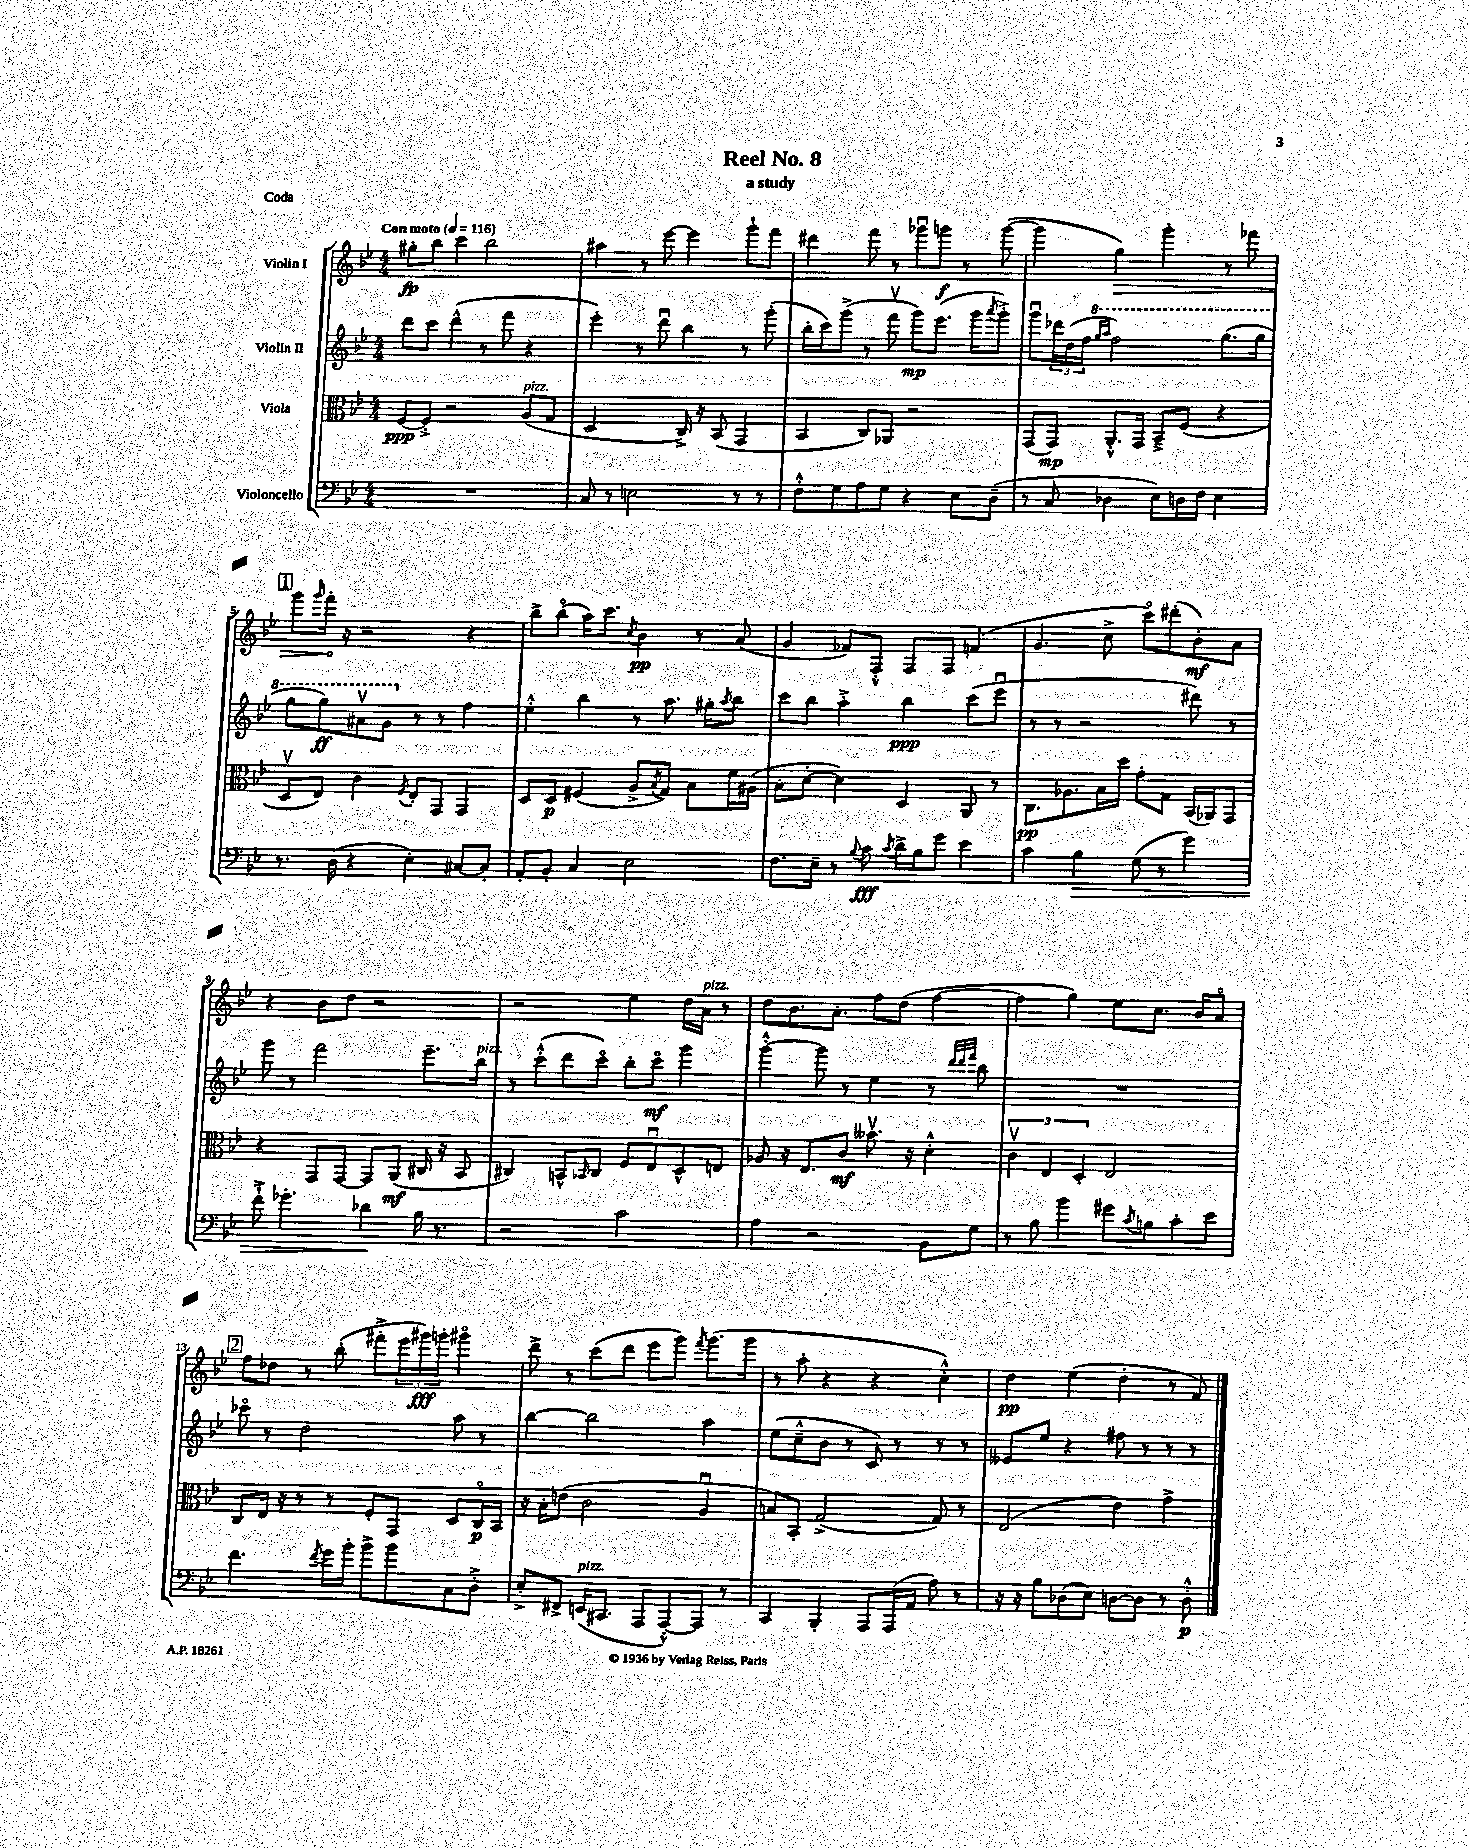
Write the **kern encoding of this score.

**kern	**kern	**kern	**kern
*staff4	*staff3	*staff2	*staff1
*clefF4	*clefC3	*clefG2	*clefG2
*k[b-e-]	*k[b-e-]	*k[b-e-]	*k[b-e-]
*M4/4	*M4/4	*M4/4	*M4/4
*MM116	*MM116	*MM116	*MM116
1r	[8F	8ddd	8gg#'
.	8F'^]	8ccc	8bb-
.	2r	(4ddd^^	4ccc
.	.	8r	2bb-
.	.	8fff	.
.	(8A	4r	.
.	8G	.	.
=	=	=	=
8C	2D	4eee-')	4aa#
8r	.	.	.
2E	.	8r	8r
.	.	8dddu	[8eee-
.	16C^)	4bb-	4eee-]
.	16r	.	.
.	(8BB-	.	.
8r	4GG	8r	8ggg`
8r	.	(8ggg'	8fff
=	=	=	=
8F'^^	4BB-	16bb-'	4ddd#
.	.	16ccc)	.
8G	.	(8ggg^	.
8A	8C)	8r	8fff
8G	8AA-	8fffv	8r
4r	2r	8ggg)	8ggg-u
.	.	(8.eee-	8ggg
8E-	.	.	8r
.	.	16ggg	.
.	.	8qaaa	.
(8D~	.	8ggg'^)	([8ggg
=	=	=	=
8r	(8GG	8gggu	4ggg]
8C	8GG)	24ddd-	.
.	.	(24dd	.
.	.	24ff	.
.	.	16qqggg	.
.	.	16qqaaa	.
4D-	8.AA'^^	2fff)	4gg)
.	16GG	.	.
8E-)	8BB-~^	.	4ggg'
16D	(8F	.	.
16F	.	.	.
4E-	4r	(8.ggg	8r
.	.	.	8fff-
.	.	16ggg	.
=	=	=	=
8.r	8Dv	8ggg	8ggg
.	.	.	16qqggg
.	8E-)	8ggg)	16fff'
(16D	.	.	16r
4r	4c	8aa#v	2r
.	.	8gg	.
.	8qF	.	.
4E-')	8E-'	8r	.
.	8GG	8r	.
[8C#	4GG	4ff	4r
8C#']	.	.	.
=	=	=	=
8AA'	8D	4ee-'^^	8bb-^
8BB-'	8D	.	(8bb-o
4C	(4F#	4bb-	16aa)
.	.	.	8.ccc
.	.	.	8qcc
2E-	8A^	8r	4b-
.	8qB-	.	.
.	8G)	8.aa	.
.	8B-	.	8r
.	.	16gg#'	.
.	.	8qaa	.
.	16f	8bb-	(8a
.	(16A#	.	.
=	=	=	=
8.F	8B-'	8ccc	4g
.	[8d'	8bb-	.
16E-~	.	.	.
8r	4d])	4aa'^	8f-)
8qqB-	.	.	.
8c	.	.	8F'^^
8qc	.	.	.
16d^	4D	4bb-	8F
16B-	.	.	.
8g	.	.	8F
4e-	8AA	(8ccc	(4f
.	8r	8eee-u	.
=	=	=	=
4c	8.C	8r	4.g
.	.	8r	.
.	8.A-	.	.
4B-	.	2r	.
.	16B-	.	8cc^
.	16dd	.	.
(8G	8g'	.	8ccco)
8r	8G	.	(8ddd#'
4g)	(16BB-	8ddd#)	8b-')
.	16AA-)	.	.
.	8GG	8r	8a
=	=	=	=
8f`^	4r	8ggg	4r
4.g-'	.	8r	.
.	8GG	2fff	8b-
.	[8GG	.	8dd
4d-	8GG]	.	2r
.	(8AA	.	.
16B-	16C#	8.eee-~	.
8.r	16r	.	.
.	8BB-	.	.
.	.	16bb-	.
=	=	=	=
2r	4C#)	8r	2r
.	.	(8ccc'^^	.
.	8BB^^	8ddd	.
.	16qqBB-	.	.
.	8C#	8ccco)	.
2c	8F	8bb-'	4ee-
.	8E-u	8ccco	.
.	8D^^	4ggg	16dd
.	.	.	16a
.	8E	.	8r
=	=	=	=
4A	8A-	[4ggg'^^	8dd
.	16r	.	8.b-
.	8.E-	.	.
2r	.	8ggg]	.
.	.	.	8.a'
.	8c	8r	.
.	8.b--v	4ee-	8ff
.	.	.	(8dd
.	16r	.	.
8BB-	4d'^^	8r	[4ff
.	.	32qqddd	.
.	.	32qqddd	.
.	.	32qqfff	.
8G	.	8bb-	.
=	=	=	=
8r	6cv	1r	4ff]
8B-	.	.	.
.	6E-	.	.
4b-	.	.	4gg)
.	6D'	.	.
8g#	2E-	.	8ee-
8qc	.	.	.
8B	.	.	8.cc
8c'	.	.	.
.	.	.	16b-
8e-	.	.	8ao
=	=	=	=
4.f	8C	8ccc-o	8ff
.	16E-	8r	8dd-
.	16r	.	.
.	8r	2dd	8r
8qf	.	.	.
16g	8r	.	(8bb-'
16b-'	.	.	.
8b-^	8F'	.	8fff#'^
8b-	8GG	.	24eee-
.	.	.	24ggg#)
.	.	.	24ggg'
8C	8D	8aa	4ggg#o
8D'^	16Co	8r	.
.	16BB-	.	.
=	=	=	=
8E-'^	16r	[4bb-	8ddd^
.	16B-'	.	.
8FF#^	(8e	.	8r
(16EE	2c	2bb-]	(8ccc
8.CC#	.	.	.
.	.	.	8ddd
8AAA	.	.	8eee-
[8AAA'^^)	.	.	8ggg)
.	.	.	8qfff
8AAA]	4Au	4aa	(8.ggg
8r	.	.	.
.	.	.	16ggg
=	=	=	=
4CC	8B)	(8ee-	8r
.	8BB-'	8cc~^^	8aa'
4BBB-'	(2G^	8b-	4r
.	.	8r	.
8AAA	.	8c)	4r
(16AAA	.	8r	.
16AA	.	.	.
8A)	8G)	8r	4cc'^^)
8r	8r	8r	.
=	=	=	=
16r	(2E-	8e--	4dd
16r	.	.	.
8B-	.	8ee-	.
(8D-	.	4r	(4ee-
8E-)	.	.	.
[8D	4e-)	8ff#	4dd'
8D]	.	8r	.
8r	4g^	8r	8r
8D'^^	.	8r	8f)
==	==	==	==
*-	*-	*-	*-
